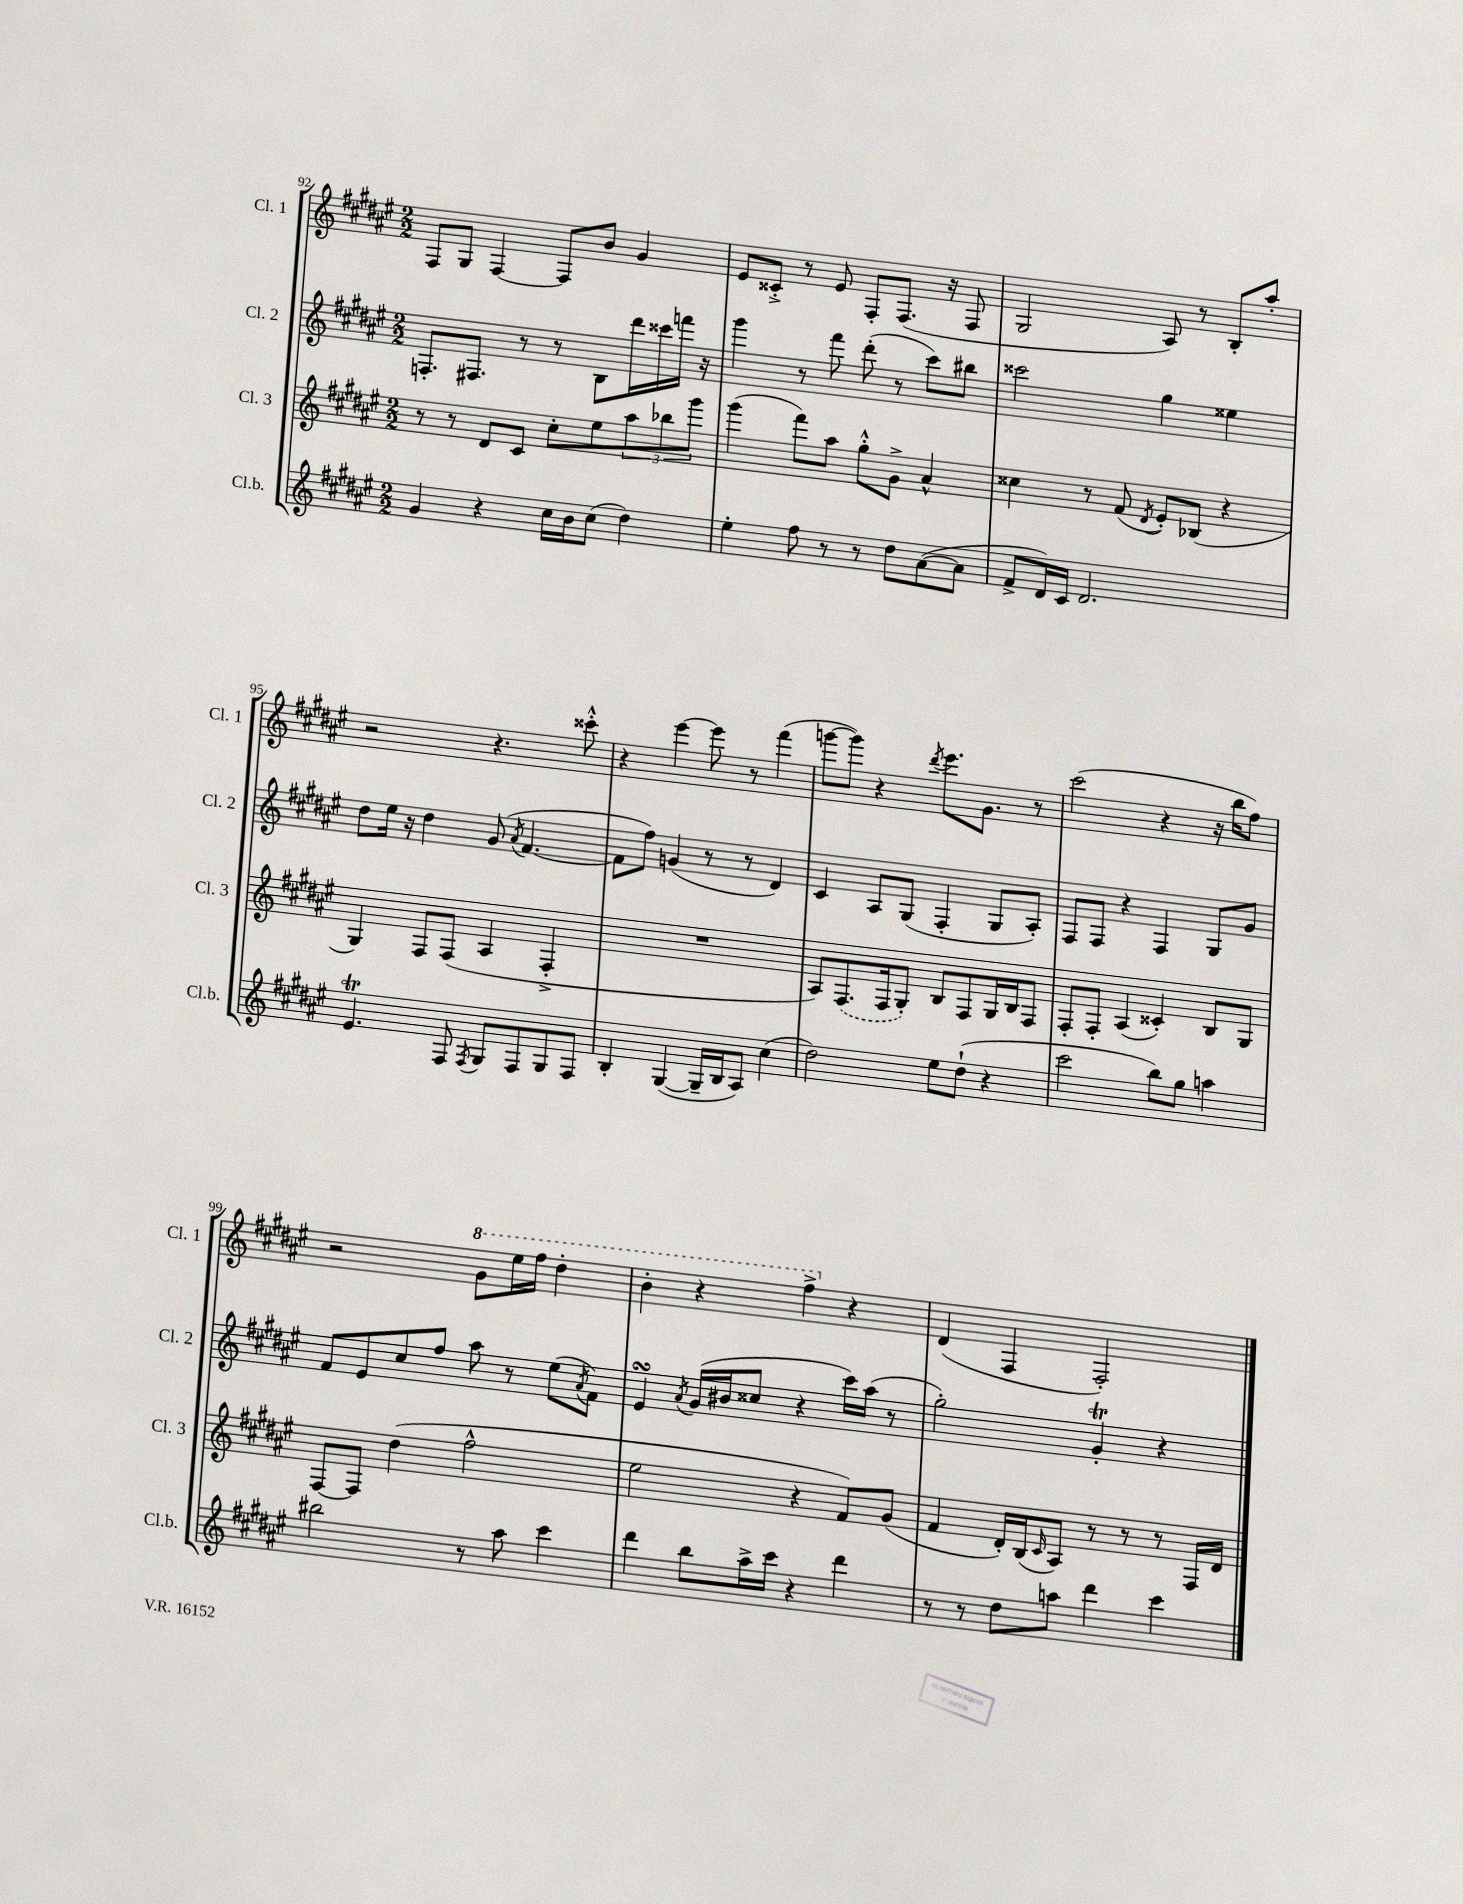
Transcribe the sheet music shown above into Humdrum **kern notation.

**kern	**kern	**kern	**kern
*part4	*part3	*part2	*part1
*staff4	*staff3	*staff2	*staff1
*I"Cl.b.	*I"Cl. 3	*I"Cl. 2	*I"Cl. 1
*I'Cl.b.	*I'Cl. 3	*I'Cl. 2	*I'Cl. 1
*clefG2	*clefG2	*clefG2	*clefG2
*k[f#c#g#d#a#e#]	*k[f#c#g#d#a#e#]	*k[f#c#g#d#a#e#]	*k[f#c#g#d#a#e#]
*M2/2	*M2/2	*M2/2	*M2/2
=92	=92	=92	=92
4g#/	8r	8.Fn'/L	8F#/L
.	8r	.	8G#/J
.	.	8.F#X/J	.
4r	8d#/L	.	[4F#/
.	8c#/J	8r	.
16cc#\LL	8cc#'\L	8r	8F#/L]
16b\J	.	.	.
(8cc#\J	8ee#\	8B\L	8b/J
4dd#\)	12aa#\	16ddd#\L	4g#/
.	.	16ccc##X\	.
.	12bb-X\	.	.
.	.	16fffn\JJ	.
.	12ggg#\J	.	.
.	.	16r	.
=93	=93	=93	=93
4ee#'\	(4ggg#\	4ggg#\	8e#/L
.	.	.	8c##X'^/J
8ff#\	8fff#\L)	8r	8r
8r	8aa#\J	8fff#\	8e#/
8r	8gg#'^^\L	(8ddd#'\	8F#'/L
8dd#\L	8g#^\J	8r	(8.F#/J
([8a#\	4a#^^/	8ccc#\L)	.
.	.	.	16r
8a#\J]	.	8bb#X\J	8F#/
=94	=94	=94	=94
8f#^/L	4cc##X\	2ccc##X\	2G#/
16d#/L)	.	.	.
16c#/JJ	.	.	.
2.d#/	8r	.	.
.	(8f#/	.	.
.	8qd#/	.	.
.	8e#'/L)	4gg#\	8A#/)
.	(8B-X/J	.	8r
.	4r	4ee##X\	8B'/L
.	.	.	8aa#'/J
!!LO:LB:g=z
=95	=95	=95	=95
4.e#t/	4G#/)	8dd#\L	2r
.	.	16ee#\Jk	.
.	.	16r	.
.	8F#/L	4dd#\	.
8F#/	(8F#/J	.	.
8qF#/	.	.	.
8G#/L	4A#/	(8g#/	4.r
.	.	8qa#/	.
8F#/	.	[4.f#/	.
8G#/	4F#'^/	.	.
8F#/J	.	.	8ccc##X'^^\
=96	=96	=96	=96
4B'/	1r	8f#\L]	4r
.	.	8ff#\J)	.
([4G#/	.	(4gn/	[4eee#\
16G#~/LL]	.	8r	8eee#\]
16B/J	.	.	.
8A#/J)	.	8r	8r
(4cc#\	.	4d#/)	(4fff#\
=97	=97	=97	=97
2dd#\)	8A#/L)	4c#/	[8gggn\L
.	(8.F#/	.	8ggg\J])
.	.	8A#/L	4r
.	16F#/k	.	.
.	8G#'/J)	(8G#/J	.
.	.	.	8qddd#/
8ee#\L	8B/L	4F#'/	8.eee#\L
(8dd#`\J	8F#/	.	.
.	.	.	8.g#\J
4r	16G#/L	8G#/L	.
.	16B/J	.	.
.	8F#/J	8A#'/J)	8r
=98	=98	=98	=98
2ccc#\	8F#'/L	8F#/L	(2ccc#\
.	8F#'/J	8F#/J	.
.	(4A#/	4r	.
8bb\L)	4c##X'/)	4F#/	4r
8gg#\J	.	.	.
4aan\	8B/L	8G#/L	16r
.	.	.	16bb\KL
.	8G#/J	8g#/J	8ff#\J)
!!LO:LB:g=z
=99	=99	=99	=99
2bb#X\	[8F#/L	8f#/L	2r
.	8F#/J]	8e#/	.
.	(4dd#\	8cc#/	.
.	.	8ff#/J	.
*	*	*	*8va
8r	2ff#^^\	8aa#\	8gg#\L
8aa#\	.	8r	16eee#\L
.	.	.	16fff#\JJ
4ccc#\	.	(8ee#\L	4ddd#'\
.	.	8qa#/	.
.	.	8f#\J)	.
=100	=100	=100	=100
4ddd#\	2ee#\	4e#sSsS/	4bb'\
.	.	8qa#/	.
8bb\L	.	(16g#/LL	4r
.	.	16b#X/J	.
16aa#^\L	.	8cc##X/J	.
16ccc#\JJ	.	.	.
4r	4r	4r	4fff#^\
*	*	*	*X8va
4ddd#\	8f#/L)	16ccc#\LL)	4r
.	.	(16aa#\JJ	.
.	(8g#/J	8r	.
=101	=101	=101	=101
8r	4f#/	2gg#'\)	(4d#/
8r	.	.	.
8dd#\L	16d#'/LL)	.	4F#/
.	(16B/J	.	.
.	16qqc#/	.	.
8aan\J	8A#/J)	.	.
4ddd#\	8r	4g#T'/	2F#'/)
.	8r	.	.
4ccc#\	8r	4r	.
.	16F#/LL	.	.
.	16d#/JJ	.	.
==	==	==	==
*-	*-	*-	*-
